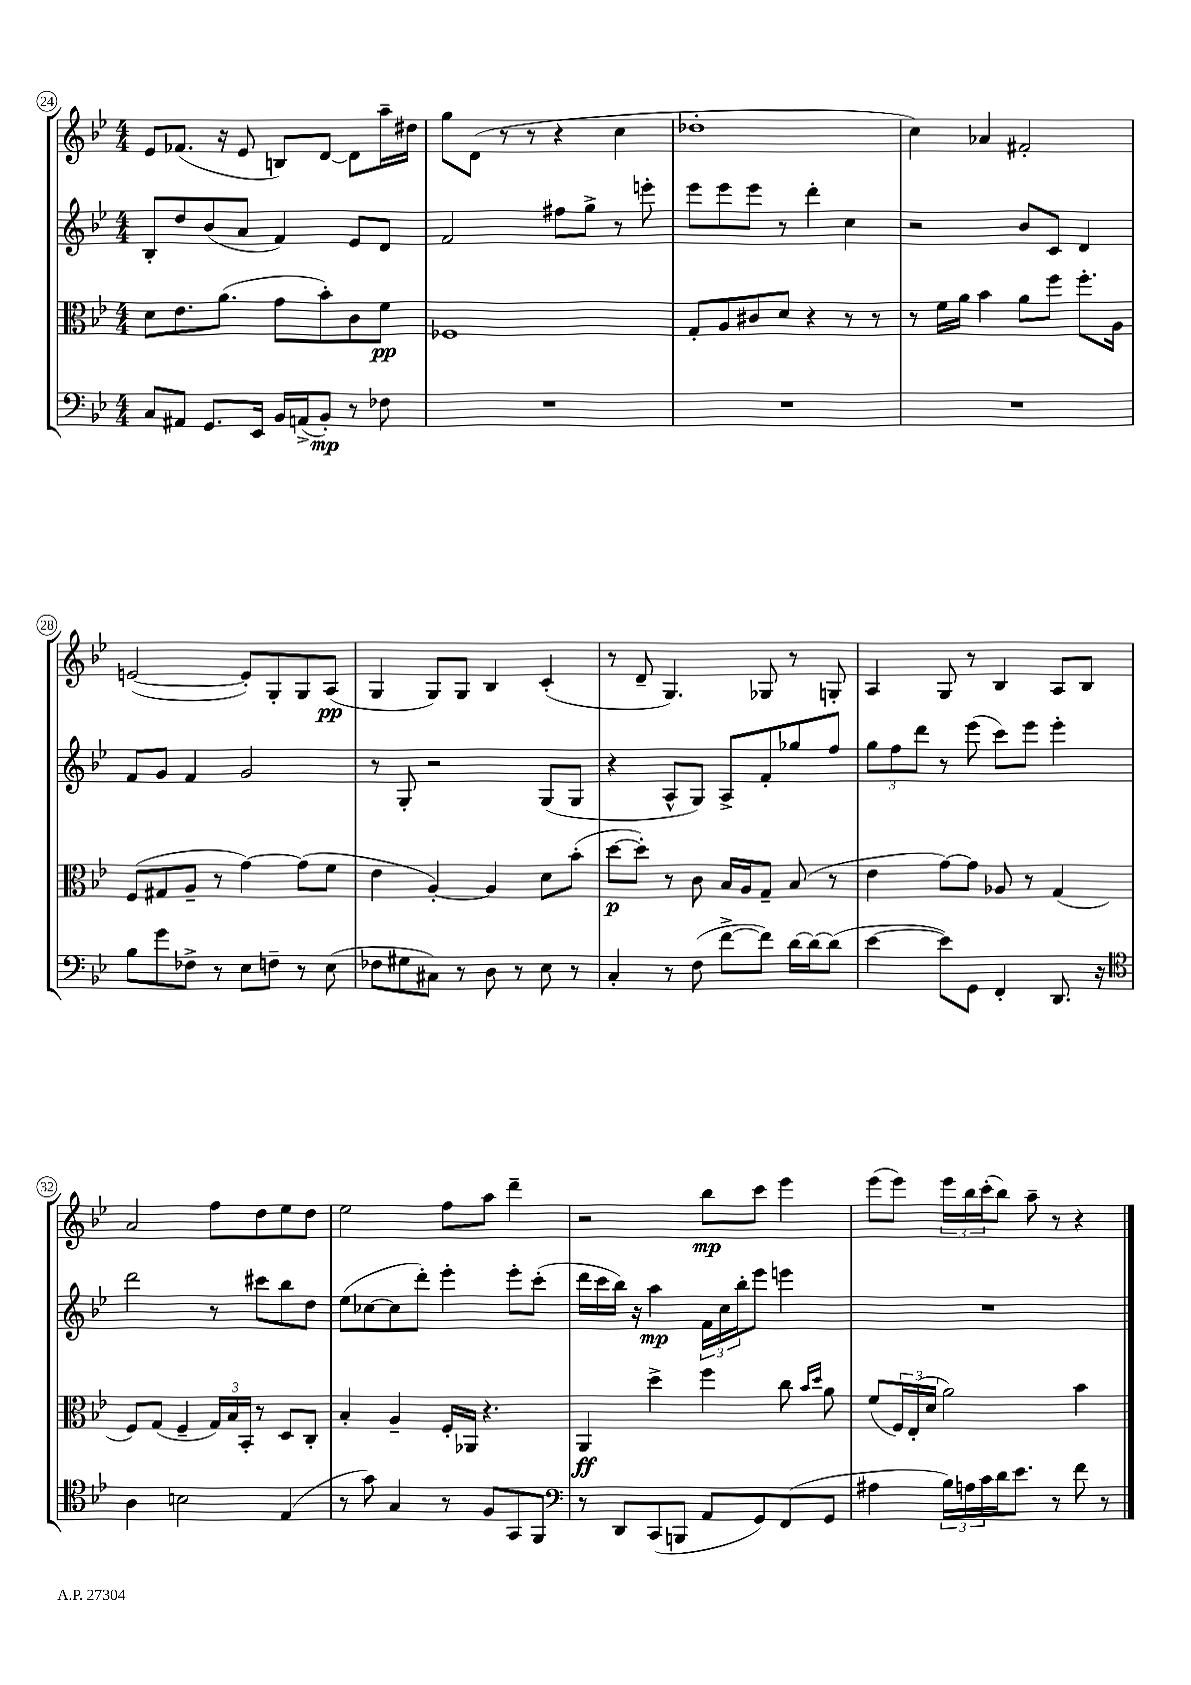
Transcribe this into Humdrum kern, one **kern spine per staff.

**kern	**dynam	**kern	**dynam	**kern	**dynam	**kern	**dynam
*part4	*part4	*part3	*part3	*part2	*part2	*part1	*part1
*staff4	*staff4	*staff3	*staff3	*staff2	*staff2	*staff1	*staff1
*clefF4	*	*clefC3	*	*clefG2	*	*clefG2	*
*k[b-e-]	*	*k[b-e-]	*	*k[b-e-]	*	*k[b-e-]	*
*M4/4	*	*M4/4	*	*M4/4	*	*M4/4	*
=24	=24	=24	=24	=24	=24	=24	=24
8C/L	.	8d\L	.	8B-'/L	.	8e-/L	.
8AA#X/J	.	8.e-\	.	8dd/	.	(8.f-X/J	.
8.GG/L	.	.	.	(8b-/	.	.	.
.	.	(8.a\J	.	.	.	16r	.
.	.	.	.	8a/J	.	8e-/	.
16EE-/Jk	.	.	.	.	.	.	.
16BB-/LL	.	8g\L	.	4f/)	.	8Bn/L)	.
(16AAn^/J	.	.	.	.	.	.	.
8BB-'/J)	mp	8b-'\)	.	.	.	[8d/J	.
8r	.	8c\	.	8e-/L	.	8d\L]	.
8F-X\	.	8f\J	pp	8d/J	.	16aa~\L	.
.	.	.	.	.	.	16dd#X\JJ	.
=25	=25	=25	=25	=25	=25	=25	=25
1r	.	1F-X	.	2f/	.	8gg\L	.
.	.	.	.	.	.	(8d\J	.
.	.	.	.	.	.	8r	.
.	.	.	.	.	.	8r	.
.	.	.	.	8ff#X\L	.	4r	.
.	.	.	.	8gg^\J	.	.	.
.	.	.	.	8r	.	4cc\	.
.	.	.	.	8eeen'\	.	.	.
=26	=26	=26	=26	=26	=26	=26	=26
1r	.	8G'/L	.	8eee-\L	.	1dd-X'	.
.	.	8A/	.	8eee-\	.	.	.
.	.	8c#X/	.	8eee-\J	.	.	.
.	.	8d/J	.	8r	.	.	.
.	.	4r	.	4ddd'\	.	.	.
.	.	8r	.	4cc\	.	.	.
.	.	8r	.	.	.	.	.
=27	=27	=27	=27	=27	=27	=27	=27
1r	.	8r	.	2r	.	4cc\)	.
.	.	16f\LL	.	.	.	.	.
.	.	16a\JJ	.	.	.	.	.
.	.	4b-\	.	.	.	4a-X/	.
.	.	8a\L	.	8b-/L	.	2f#X'/	.
.	.	8ff\J	.	8c/J	.	.	.
.	.	8.ff'\L	.	4d/	.	.	.
.	.	16A\Jk	.	.	.	.	.
!!LO:LB:g=z
=28	=28	=28	=28	=28	=28	=28	=28
8B-\L	.	(8F/L	.	8f/L	.	([2en/	.
8g\	.	8G#X/	.	8g/J	.	.	.
8F-X^\J	.	8A~/J	.	4f/	.	.	.
8r	.	8r	.	.	.	.	.
8E-\L	.	[4g\)	.	2g/	.	8e'/L])	.
8Fn~\J	.	.	.	.	.	8G'/	.
8r	.	(8g\L]	.	.	.	8G/	.
(8E-\	.	8f\J	.	.	.	(8A/J	pp
=29	=29	=29	=29	=29	=29	=29	=29
8F-X\L	.	4e-\	.	8r	.	4G/	.
8G#X\	.	.	.	8G'/	.	.	.
8C#X\J)	.	[4A'/)	.	2r	.	8G/L)	.
8r	.	.	.	.	.	8G/J	.
8D\	.	4A/]	.	.	.	4B-/	.
8r	.	.	.	.	.	.	.
8E-\	.	8d\L	.	(8G/L	.	(4c'/	.
8r	.	(8b-'\J	.	8G/J	.	.	.
=30	=30	=30	=30	=30	=30	=30	=30
4C'/	.	[8dd\L	p	4r	.	8r	.
.	.	8dd'\J])	.	.	.	8d~/	.
8r	.	8r	.	8A^^/L	.	4.G/)	.
(8F\	.	8c\	.	8G/J)	.	.	.
[8f^\L	.	16B-/LL	.	8A^/L	.	.	.
.	.	16A/J	.	.	.	.	.
8f\J])	.	8G~/J	.	8f'/	.	8G-X/	.
[16d\LL	.	(8B-/	.	8gg-X/	.	8r	.
16d\J_	.	.	.	.	.	.	.
(8d\J]	.	8r	.	8ff/J	.	8Gn'/	.
=31	=31	=31	=31	=31	=31	=31	=31
[4e-\	.	4e-\	.	12gg\L	.	4A/	.
.	.	.	.	12ff\	.	.	.
.	.	.	.	12ddd\J	.	.	.
8e-\L])	.	[8g\L)	.	8r	.	8G/	.
8GG\J	.	8g\J]	.	(8eee-\	.	8r	.
4FF'/	.	8A-X/	.	8ccc\L)	.	4B-/	.
.	.	8r	.	8eee-\J	.	.	.
8.DD/	.	(4G/	.	4eee-'\	.	8A/L	.
.	.	.	.	.	.	8B-/J	.
16r	.	.	.	.	.	.	.
!!LO:LB:g=z
=32	=32	=32	=32	=32	=32	=32	=32
*clefC4	*	*	*	*	*	*	*
4A\	.	8F/L)	.	2ddd\	.	2a/	.
.	.	(8G/J	.	.	.	.	.
2Bn\	.	4F~/	.	.	.	.	.
.	.	24G/LL)	.	8r	.	8ff\L	.
.	.	24B-/	.	.	.	.	.
.	.	24BB-'/JJ	.	.	.	.	.
.	.	8r	.	8ccc#X\L	.	8dd\	.
(4E-/	.	8D/L	.	8bb-\	.	8ee-\	.
.	.	8C'/J	.	8dd\J	.	8dd\J	.
=33	=33	=33	=33	=33	=33	=33	=33
8r	.	4B-'/	.	(8ee-\L	.	2ee-\	.
8g\)	.	.	.	[8cc-X\	.	.	.
4G/	.	4A~/	.	8cc-\]	.	.	.
.	.	.	.	8ddd'\J)	.	.	.
8r	.	16F'/LL	.	4eee-'\	.	8ff\L	.
.	.	16AA-X/JJ	.	.	.	.	.
8F/L	.	4.r	.	.	.	8aa\J	.
8GG/	.	.	.	8eee-'\L	.	4ddd~\	.
8FF/J	.	.	.	(8ccc'\J	.	.	.
=34	=34	=34	=34	=34	=34	=34	=34
*clefF4	*	*	*	*	*	*	*
8r	.	4AA/	ff	16ddd\LL	.	2r	.
.	.	.	.	16ccc\	.	.	.
8DD/L	.	.	.	16bb-\JJ)	.	.	.
.	.	.	.	16r	.	.	.
(8CC/	.	4dd^\	.	4aa\	mp	.	.
8BBBn/J	.	.	.	.	.	.	.
8AA/L	.	4ff\	.	24f\LL	.	8bb-\L	mp
.	.	.	.	24cc\	.	.	.
.	.	.	.	24bb-'\J	.	.	.
8GG/)	.	.	.	8eee-\J	.	8ccc\J	.
(8FF/	.	8cc\	.	4eeen\	.	4eee-\	.
.	.	16qqb-/LL	.	.	.	.	.
.	.	16qqdd/JJ	.	.	.	.	.
8GG/J	.	8a\	.	.	.	.	.
=35	=35	=35	=35	=35	=35	=35	=35
4A#X\	.	(8f/L	.	1r	.	(8eee-\L	.
.	.	24F/L)	.	.	.	8eee-\J)	.
.	.	(24E-'/	.	.	.	.	.
.	.	24d/JJ	.	.	.	.	.
24B-\LL)	.	2a\)	.	.	.	24eee-\LL	.
24An\	.	.	.	.	.	24bb-\	.
24c\	.	.	.	.	.	(24ccc'\J	.
16d\J	.	.	.	.	.	8bb-\J)	.
8.e-\J	.	.	.	.	.	.	.
.	.	.	.	.	.	8aa~\	.
8r	.	.	.	.	.	8r	.
8f\	.	4b-\	.	.	.	4r	.
8r	.	.	.	.	.	.	.
==	==	==	==	==	==	==	==
*-	*-	*-	*-	*-	*-	*-	*-
